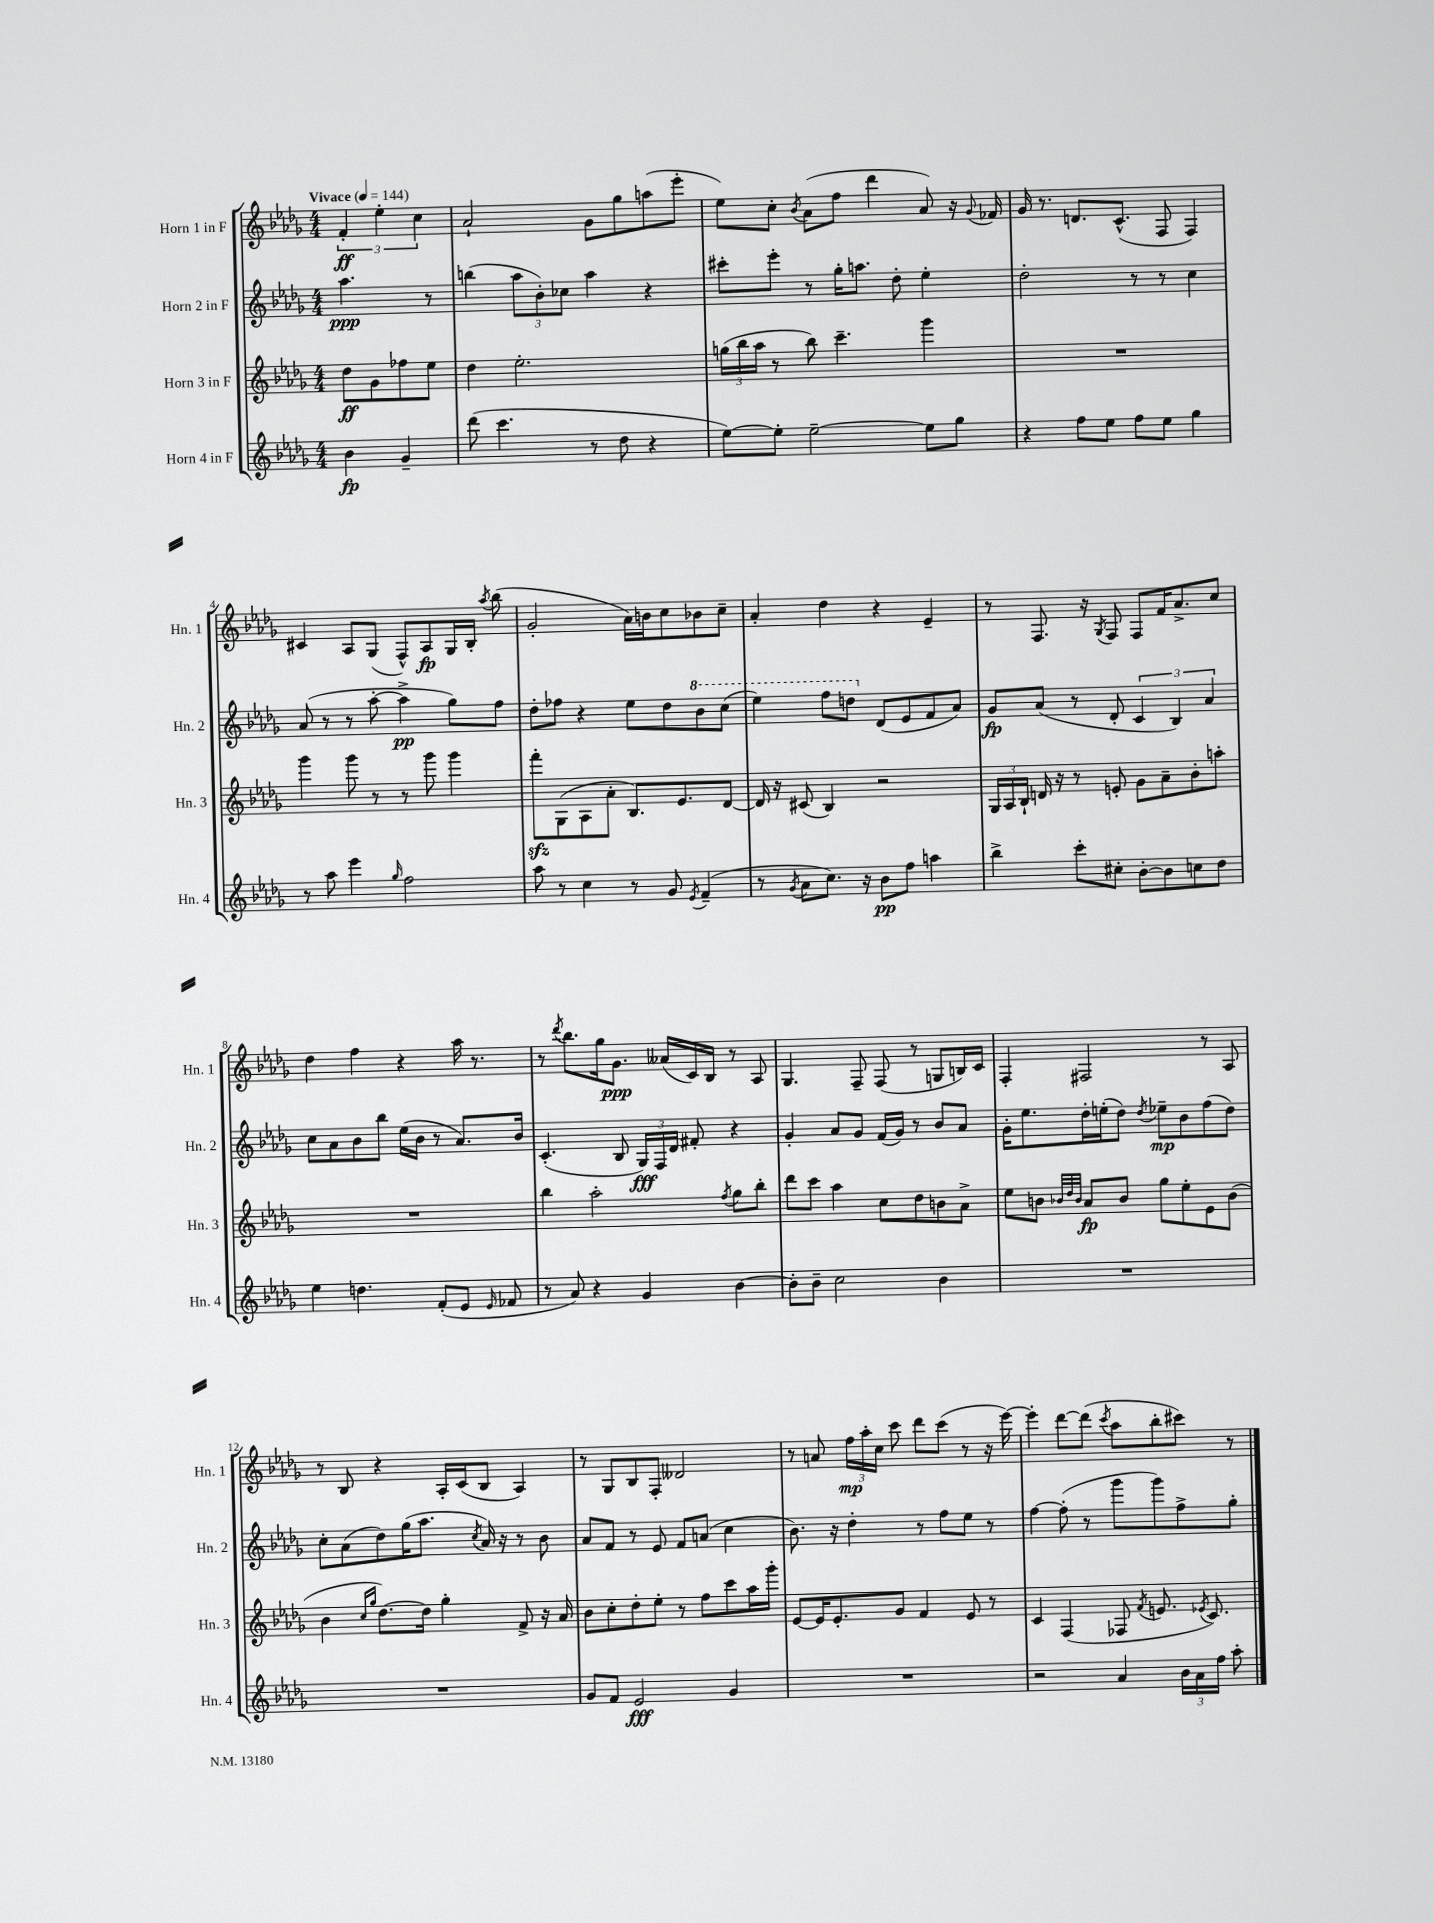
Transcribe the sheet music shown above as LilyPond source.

<<
\new StaffGroup <<
\new Staff = "s0" \with { instrumentName = "Horn 1 in F" shortInstrumentName = "Hn. 1" } {
    \clef treble \key des \major \numericTimeSignature \time 4/4 \partial 2 \tempo "Vivace" 4 = 144
    \autoBeamOff \tuplet 3/2 { f'4-.\ff ees''4-. c''4 } |
    aes'2-! ges'8[ ges''8 a''8( ees'''8]-. |
    ees''8[) c''8]-. \acciaccatura { bes'8 } aes'8[( f''8] des'''4 aes'8) r16 \appoggiatura { ges'8 } fes'16 |
    ges'16 r8. d'8.[ c'8.]-^( f8 f4) |
    cis'4 aes8[ ges8]( f8[-^) aes8\fp ges16 bes16]-. \acciaccatura { aes''8 } bes''8( |
    ges'2-. aes'16[) b'16 c''8 bes'8 c''8]-- |
    aes'4-. des''4 r4 ees'4-- |
    r8 f8. r16 \acciaccatura { ges8 } f8 f8[ f'16 aes'8.-> c''8] |
    des''4 f''4 r4 aes''16 r8. |
    r8 \acciaccatura { des'''8 } bes''8.[ ges''16 ges'8.]\ppp aeses'16[( c'16) bes16] r8 aes8 |
    ges4. f8-- f8( r8 g8[ b16) c'16] |
    f4-. fis2 r8 aes8 |
    r8 bes8 r4 aes16[-. c'16( bes8] aes4) |
    r8 ges8[ bes8 f8]-. deses'2 |
    r8 a'8 \tuplet 3/2 { f''16[\mp aes''16-. c''16] } c'''8 des'''8[ c'''8]( r8 r16 ees'''16~) |
    ees'''4-. des'''8[~ des'''8]( \acciaccatura { c'''8 } aes''8[ bes''8-. cis'''8]) r8 \bar "|." |
}
\new Staff = "s1" \with { instrumentName = "Horn 2 in F" shortInstrumentName = "Hn. 2" } {
    \clef treble \key des \major \numericTimeSignature \time 4/4 \partial 2
    \autoBeamOff aes''4.\ppp r8 |
    b''4( \tuplet 3/2 { aes''8[ bes'8-.) ces''8] } aes''4 r4 |
    cis'''8[-. ees'''8]-. r8 ges''16[-. a''8.] des''8-. ees''4-. |
    des''2-. r8 r8 c''4 |
    aes'8( r8 r8 aes''8~-. aes''4->\pp ges''8[) f''8] |
    des''8[-. fes''8] r4 ees''8[ des''8 \ottava #1 bes''8 c'''8]( |
    ees'''4) f'''8[ d'''8] \ottava #0 des'8[( ees'8 f'8 aes'8]) |
    ges'8[\fp aes'8]( r8 des'8-. \tuplet 3/2 { c'4 bes4) aes'4 } |
    c''8[ aes'8 bes'8 bes''8] ees''16[( bes'16] r8 aes'8.[) bes'16] |
    c'4.-.( bes8 \tuplet 3/2 { ges16[\fff) f16 des'16] } fis'8-. r4 |
    ges'4-. aes'8[ ges'8] f'16[( ges'16]) r8 bes'8[ aes'8] |
    ges'16[-. ees''8. des''16-. e''16-.( des''8]) \acciaccatura { des''8 } ees''8[--\mp bes'8 f''8( des''8]) |
    c''8[-. aes'8( des''8) ges''16( aes''8.] \acciaccatura { c''8 } aes'16) r16 r8 bes'8 |
    aes'8[ f'8] r8 ees'8 f'8[ a'8]( c''4 |
    bes'8.) r16 des''4-. r8 f''8[ ees''8] r8 |
    f''4~ f''8-.( r8 ges'''8[ ges'''8) f''8-> ges''8]-. \bar "|." |
}
\new Staff = "s2" \with { instrumentName = "Horn 3 in F" shortInstrumentName = "Hn. 3" } {
    \clef treble \key des \major \numericTimeSignature \time 4/4 \partial 2
    \autoBeamOff des''8[\ff ges'8 fes''8 ees''8] |
    des''4 ees''2.-. |
    \tuplet 3/2 { g''16[( bes''16 aes''16] } r8 bes''8) c'''4.-- ges'''4 |
    R1 |
    ges'''4 ges'''8 r8 r8 ges'''8 ges'''4 |
    f'''8[-.\sfz ges8( aes8 aes'8]-. bes8.[) ees'8. des'8]~ |
    des'16 r16 cis'8( bes4) r2 |
    \tuplet 3/2 { ges16[ aes16 bes16]-! } d'16 r16 r8 e'8-. ges'8[ aes'8-- bes'8-. a''8]-. |
    R1 |
    bes''4 aes''2-. \acciaccatura { f''8 } ges''8[ bes''8]-. |
    des'''8[ c'''8] aes''4 c''8[ des''8 b'8 aes'8]-> |
    ees''8[ b'8] \grace { bes'32[ des''32 bes'32] } aes'8[\fp bes'8] ges''8[ ees''8-. ees'8 bes'8]( |
    bes'4 \grace { c''16[ ges''16] } des''8.[~) des''16] ges''4-. f'8-> r16 aes'16 |
    bes'8[ c''8-. des''8-. ees''8]-. r8 f''8[ c'''8 aes''16 ges'''16]-. |
    ees'8[~ ees'16 ees'8.-. ges'8] f'4 ees'8 r8 |
    c'4 f4( fes8 \acciaccatura { f'8 } e'8. \acciaccatura { ees'8 } c'8.) \bar "|." |
}
\new Staff = "s3" \with { instrumentName = "Horn 4 in F" shortInstrumentName = "Hn. 4" } {
    \clef treble \key des \major \numericTimeSignature \time 4/4 \partial 2
    \autoBeamOff bes'4\fp ges'4-- |
    des'''8( c'''4. r8 des''8 r4 |
    ees''8[~) ees''8]-. ees''2~-- ees''8[ ges''8] |
    r4 f''8[ ees''8] f''8[ ees''8] ges''4 |
    r8 aes''8 ees'''4 \grace { ges''16 } f''2 |
    aes''8 r8 c''4 r8 ges'8 \acciaccatura { ees'8 } f'4--( |
    r8 \acciaccatura { ges'8 } aes'8[ c''8.]) r16 bes'8[\pp f''8] a''4 |
    bes''4-> c'''8[-. cis''8]-. bes'8[~-. bes'8 c''8 des''8] |
    ees''4 d''4. f'8[-.( ees'8] \grace { ees'16 } fes'8 |
    r8 aes'8) r4 ges'4 bes'4~ |
    bes'8[-. bes'8]-- c''2 bes'4 |
    R1 |
    R1 |
    ges'8[ f'8] ees'2\fff ges'4 |
    R1 |
    r2 aes'4 \tuplet 3/2 { bes'16[ aes'16 f''16] } aes''8-. \bar "|." |
}
>>
>>
